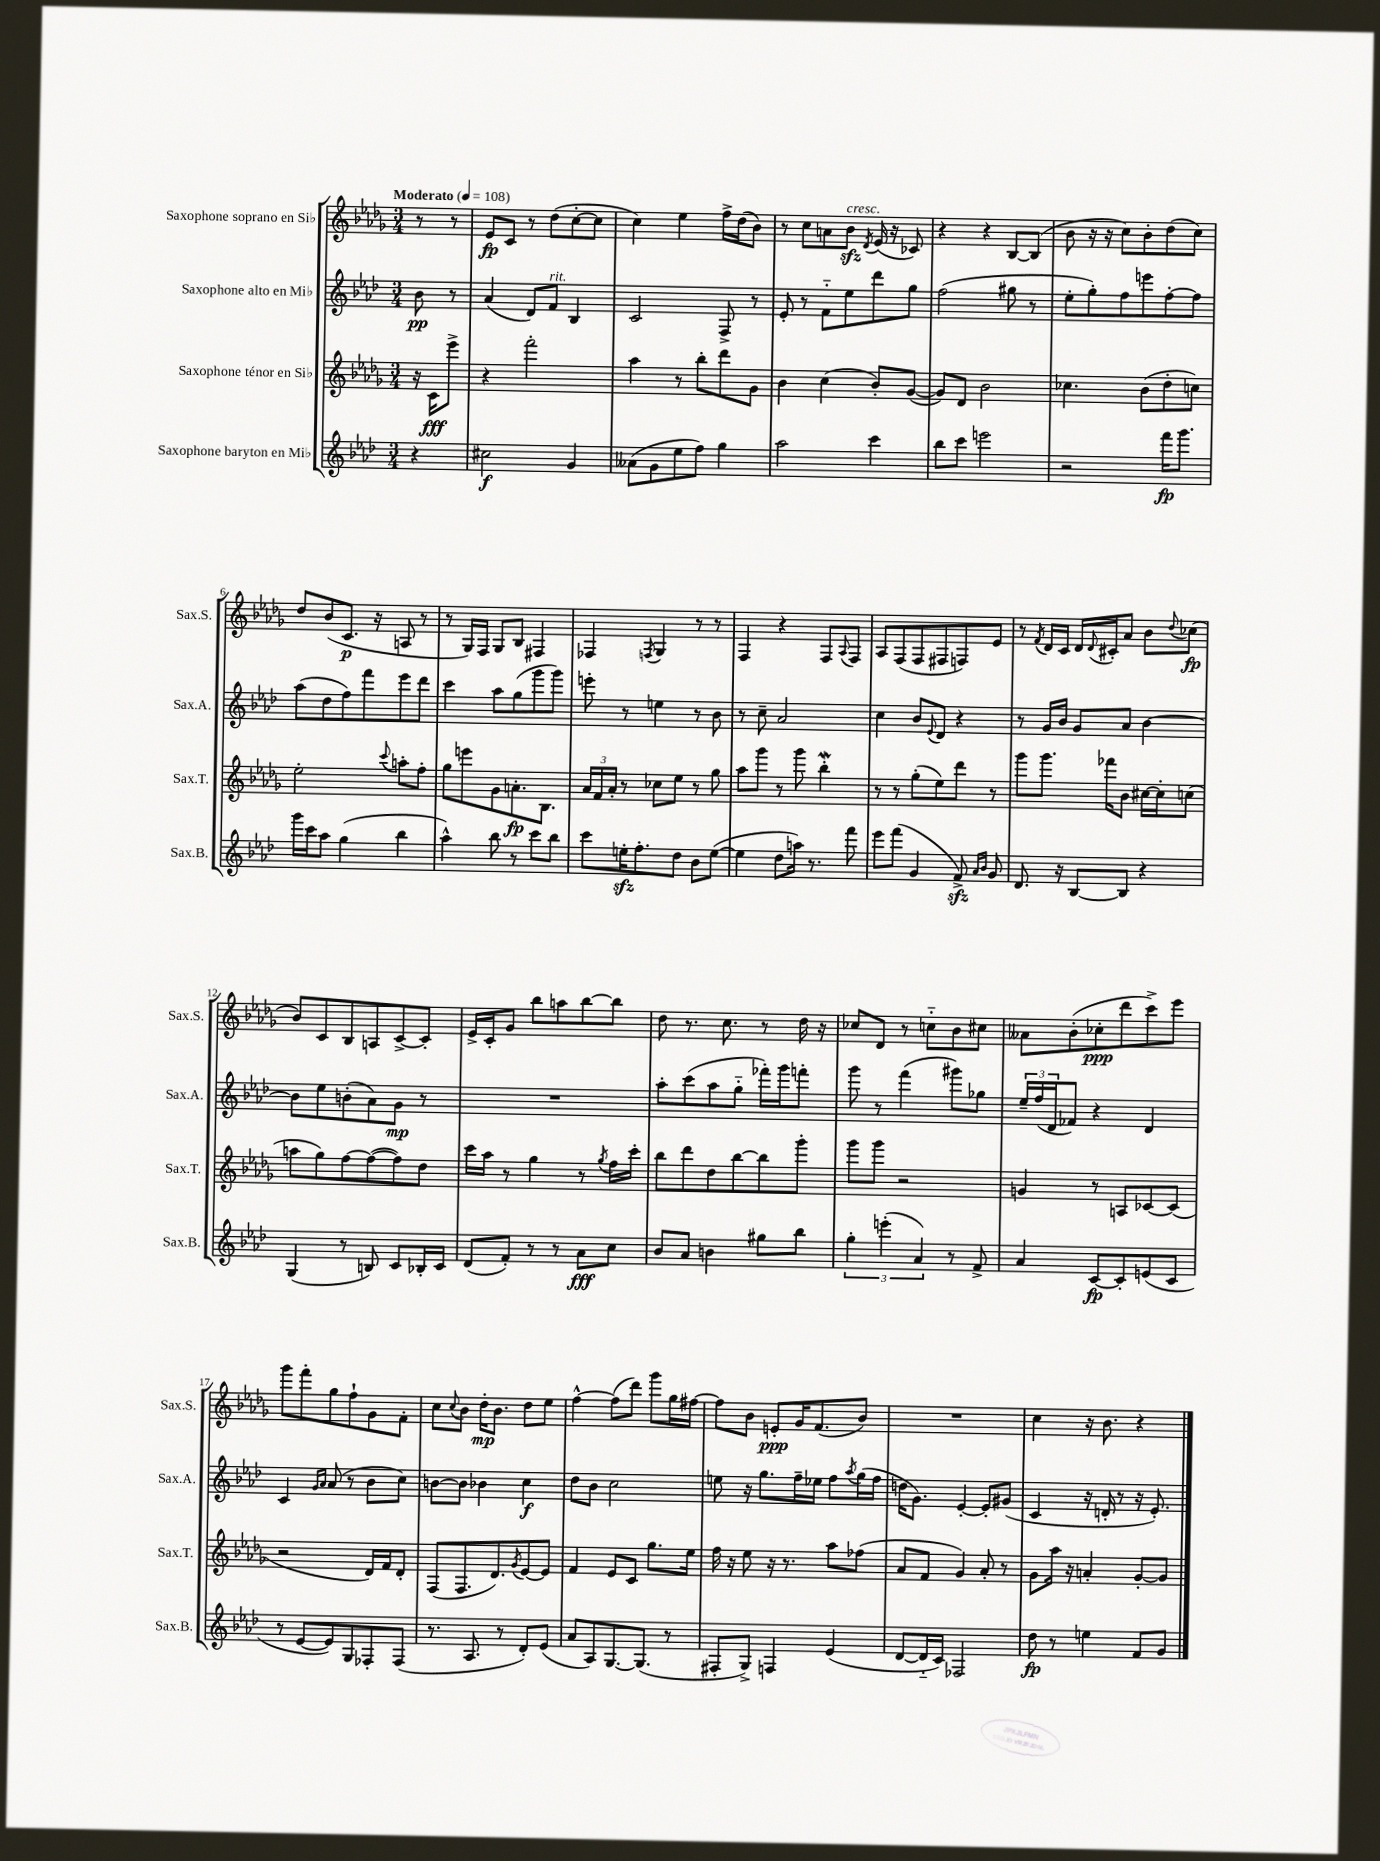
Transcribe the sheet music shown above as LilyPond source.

<<
\new StaffGroup <<
\new Staff = "s0" \with { instrumentName = "Saxophone soprano en Sib" shortInstrumentName = "Sax.S." } {
    \clef treble \key des \major \numericTimeSignature \time 3/4 \partial 4 \tempo "Moderato" 4 = 108
    r8 r8 |
    ees'8\fp c'8 r8 des''8( c''8~-. c''8 |
    c''4) ees''4 f''16-> des''16( bes'8) |
    r8 c''8 a'8 bes'8\sfz^\markup { \italic "cresc." } \acciaccatura { des'8 } ees'16( r16 ces'8) |
    r4 r4 bes8~ bes8( |
    bes'8 r16 r16 c''8) bes'8-. des''8( c''8) |
    des''8 bes'8( c'8.\p r16 a8 r8 |
    r8 ges16) f16 ges8 bes8 fis4 |
    fes4 \acciaccatura { f8 } ges4 r8 r8 |
    f4 r4 f8 \appoggiatura { aes8 } f8 |
    aes8 f8( f8 fis8 f8) ees'8 |
    r8 \acciaccatura { f'8 } des'16 c'16 des'16 \appoggiatura { des'8 } cis'16-. aes'8 bes'8 \appoggiatura { des''8 } ces''8\fp( |
    bes'8) c'8 bes8 a8 c'8~-> c'8-. |
    ees'16-> c'16-. ges'8 bes''8 a''8 bes''8~ bes''8 |
    des''8 r8. c''8. r8 des''16 r16 |
    ces''8 des'8 r8 c''8-_ bes'8 cis''8 |
    aeses'8 bes'8-.( ces''8-.\ppp des'''8 c'''8->) ees'''8 |
    ges'''8 f'''8-. ges''8 f''8-! ges'8 f'8-. |
    c''8 \appoggiatura { c''8 } bes'8 des''16-.\mp bes'8. des''8 ees''8 |
    f''4~-^ f''8( des'''8) ges'''8 ges''16 fis''16~ |
    fis''8 bes'8 e'8-.\ppp ges'16 f'8.( bes'8) |
    R2. |
    c''4 r16 bes'8. r4 \bar "|." |
}
\new Staff = "s1" \with { instrumentName = "Saxophone alto en Mib" shortInstrumentName = "Sax.A." } {
    \clef treble \key aes \major \numericTimeSignature \time 3/4 \partial 4
    bes'8\pp r8 |
    aes'4( des'8) f'8^\markup { \italic "rit." } bes4 |
    c'2 f8-> r8 |
    ees'8-. r8 f'8-_ ees''8 des'''8 g''8 |
    f''2( gis''8 r8 |
    ees''8-. g''8-.) f''8 e'''8 f''8~-. f''8 |
    aes''8( des''8 f''8) f'''8 ees'''8 des'''8 |
    c'''4 aes''8 g''8( g'''8 g'''8) |
    e'''8-. r8 e''4 r8 bes'8 |
    r8 c''8-- aes'2 |
    c''4 bes'8 \appoggiatura { ees'8 } des'8 r4 |
    r8 g'16 bes'16 g'8 aes'8 bes'4~ |
    bes'8 ees''8 b'8-.( aes'8) g'8\mp r8 |
    R2. |
    aes''8-. c'''8( aes''8 g''8-_ fes'''16-.) g'''16 f'''8-. |
    g'''8 r8 f'''4( gis'''8) ges''8 |
    \tuplet 3/2 { ees''16-- f''16( des'16 } fes'8) r4 des'4 |
    c'4 \grace { g'16 aes'16 } aes'8( r8 bes'8 c''8) |
    b'8~ b'8 bes'4 c''4\f |
    des''8 bes'8 c''2 |
    e''8 r16 g''8. f''16-- ees''16 f''8 \acciaccatura { aes''8 } g''16( f''16 |
    d''16 g'8.) ees'4~-. ees'8-. gis'8( |
    c'4 r16 d'16-. r8 r16 ees'8.-.) \bar "|." |
}
\new Staff = "s2" \with { instrumentName = "Saxophone ténor en Sib" shortInstrumentName = "Sax.T." } {
    \clef treble \key des \major \numericTimeSignature \time 3/4 \partial 4
    r16 c'16\fff ees'''8-> |
    r4 f'''2-. |
    aes''4 r8 bes''8-. des'''8 ges'8 |
    bes'4 c''4( bes'8-.) ges'8~( |
    ges'8) des'8 bes'2 |
    ces''4. bes'8( des''8-. c''8) |
    ees''2-. \appoggiatura { c'''8 } a''8-. f''8-. |
    ges''8 e'''8 ges'8 a'8.-.\fp bes8. |
    \tuplet 3/2 { aes'16 f'16 aes'16-. } r8 ces''8 ees''8 r8 ges''8 |
    aes''8 ges'''8 r8 ges'''8 bes''4-.\mordent |
    r8 r8 ges''8-.( ees''8) des'''8 r8 |
    ges'''8 ges'''8. fes'''16 bes'8 cis''16~ cis''16-. c''8( |
    a''8 ges''8) f''8~ f''8~( f''8) des''8 |
    c'''16 aes''16 r8 ges''4 r8 \acciaccatura { ges''8 } f''16 c'''16-. |
    bes''8 des'''8 des''8 bes''8~ bes''8 ges'''8-. |
    ges'''8 ges'''8 r2 |
    g'4 r8 a8 ces'8~ ces'8( |
    r2 des'16) f'16 des'8-. |
    f8( f8. des'8.) \acciaccatura { ges'8 } ees'8~ ees'8 |
    f'4 ees'8 c'8 ges''8. ees''16 |
    f''16 r16 ees''8 r16 r8. aes''8 fes''8( |
    aes'8 f'8 ges'4) aes'8-. r8 |
    ges'8 aes''16 r16 a'4-. ges'8~-. ges'8 \bar "|." |
}
\new Staff = "s3" \with { instrumentName = "Saxophone baryton en Mib" shortInstrumentName = "Sax.B." } {
    \clef treble \key aes \major \numericTimeSignature \time 3/4 \partial 4
    r4 |
    cis''2\f g'4 |
    aeses'8( g'8 ees''8 f''8) g''4 |
    aes''2 c'''4 |
    bes''8 c'''8 e'''2 |
    r2 f'''16\fp g'''8. |
    g'''16 c'''16 aes''8 g''4( bes''4 |
    aes''4-^) bes''8 r8 c'''8 bes''8 |
    c'''8 e''16-.\sfz f''8.-. des''8 bes'8 e''8~( |
    e''4 des''8 a''16) r8. f'''8 |
    ees'''8 f'''8( g'4 f'8->\sfz) \grace { aes'16 bes'16 } g'8 |
    des'8. r16 bes8~ bes8 r4 |
    g4( r8 b8) c'8 bes16-. c'16 |
    des'8( f'8-.) r8 r8 aes'8\fff c''8 |
    bes'8 aes'8 b'4 gis''8 bes''8 |
    \tuplet 3/2 { g''4-. e'''4-.( aes'4) } r8 f'8-> |
    aes'4 c'8~\fp c'8-. e'8( c'8 |
    r8 ees'8~ ees'8) g8 fes8-. fes8( |
    r8. aes8. r8 des'8-.) ees'8( |
    aes'8 aes8) g8.~ g8.( r8 |
    fis8-. g8->) f4 ees'4( |
    des'8~ des'16-_ c'16) fes2 |
    des''8\fp r8 e''4 f'8 g'8 \bar "|." |
}
>>
>>
